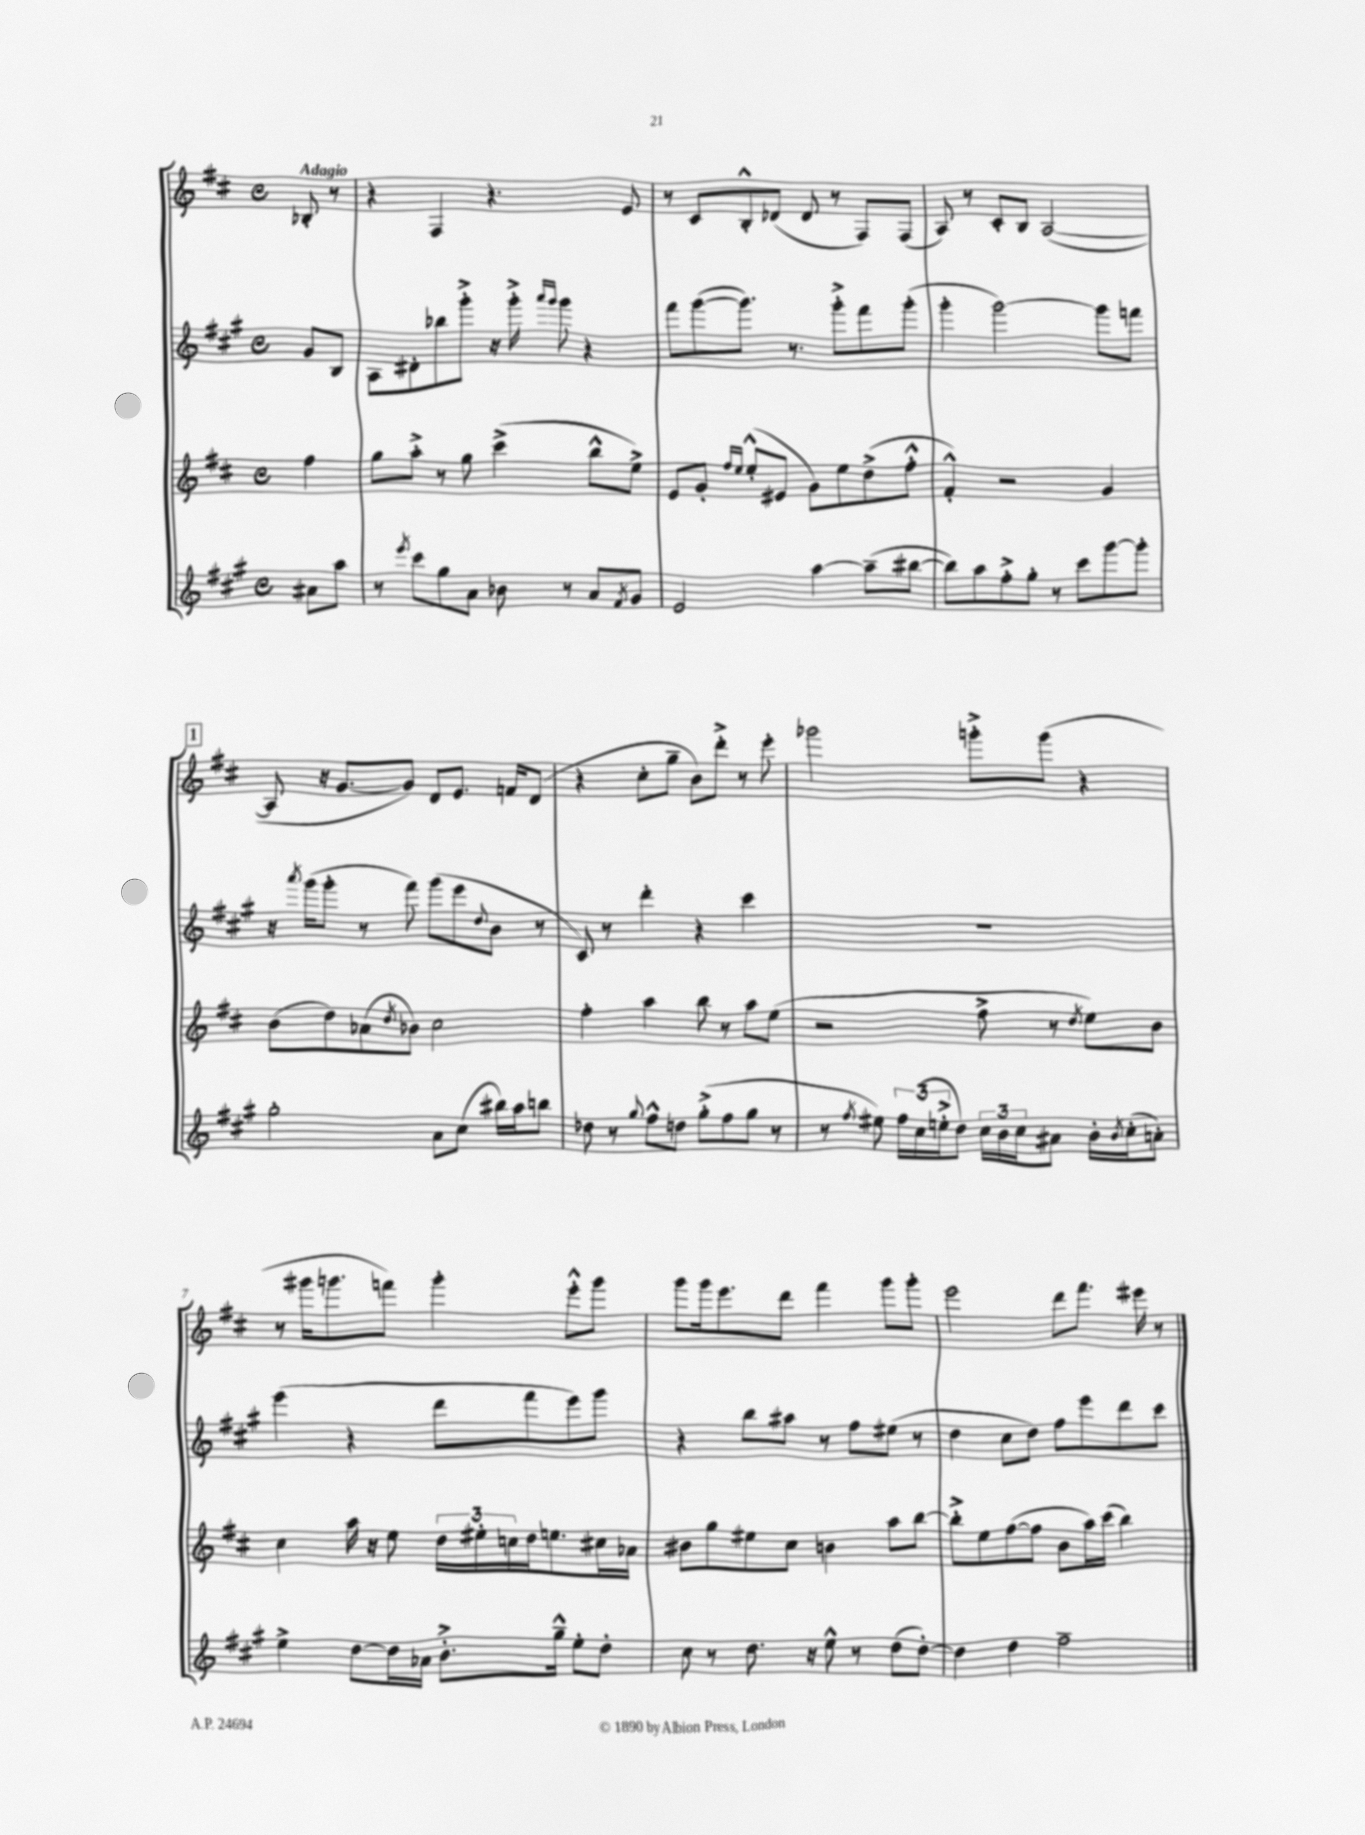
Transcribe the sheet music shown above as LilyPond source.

<<
\new StaffGroup <<
\new Staff = "s0" {
    \clef treble \key d \major \defaultTimeSignature \time 4/4 \partial 4 \tempo "Adagio"
    bes8-. r8 |
    r4 fis4 r4. e'8 |
    r8 cis'8 b8-.-^ des'8( des'8 r8 fis8) fis8( |
    a8) r8 cis'8-. b8 a2~( |
    \mark \markup { \box "1" } a8 r16 g'8.~ g'8) d'8 e'8. f'16 d'8( |
    r4 cis''8-. g''8-- b'8) d'''8-.-> r8 e'''8-. |
    ges'''2 g'''8-.-> g'''8( r4 |
    r8 gis'''16 g'''8. f'''8) g'''4-. e'''8-.-^ g'''8 |
    g'''8 g'''16 e'''8. d'''8 fis'''4 g'''8 g'''8-. |
    e'''2 d'''8 fis'''8. eis'''16 r8 \bar "|." |
}
\new Staff = "s1" {
    \clef treble \key a \major \defaultTimeSignature \time 4/4 \partial 4
    gis'8 b8 |
    a8 dis'8-. bes''8 gis'''8-.-> r16 gis'''16-.-> \grace { a'''16 gis'''16 } gis'''8 r4 |
    fis'''8 gis'''8~( gis'''8.) r8. gis'''8-.-> fis'''8 gis'''8-.( |
    gis'''4-. gis'''2~) gis'''8 f'''8 |
    \mark \markup { \box "1" } r16 \acciaccatura { a'''8 } gis'''16( gis'''8-. r8 fis'''8) gis'''8( e'''8 \appoggiatura { d''8 } b'8 r8 |
    cis'8) r8 d'''4-. r4 cis'''4 |
    R1 |
    e'''4( r4 d'''8 fis'''8 e'''8) gis'''8 |
    r4 b''8 ais''8 r8 fis''8 eis''8( r8 |
    d''4 cis''8 d''8) fis''8 e'''8 d'''8 cis'''8 \bar "|." |
}
\new Staff = "s2" {
    \clef treble \key d \major \defaultTimeSignature \time 4/4 \partial 4
    fis''4 |
    g''8 a''8-.-> r8 g''8 cis'''4->( b''8-^ e''8->) |
    e'8 g'8-. \grace { fis''16 e''16 } e''8-.-^( eis'8 g'8) e''8 d''8->( fis''8-.-^ |
    fis'4-.-^) r2 g'4 |
    \mark \markup { \box "1" } b'8( d''8) aes'8( \acciaccatura { d''8 } bes'8) cis''2 |
    fis''4-. a''4 b''8 r8 a''8 e''8( |
    r2 fis''8-> r8 \acciaccatura { d''8 } e''8) b'8 |
    cis''4 a''16 r16 e''8 \tuplet 3/2 { d''16 eis''16-. c''16 } d''16 e''8. cis''16 aes'16 |
    bis'8 g''8 eis''8 cis''8 b'4 a''8 b''8~ |
    b''8-.-> e''8 fis''8~( fis''8 b'8 a''16) cis'''16( b''4) \bar "|." |
}
\new Staff = "s3" {
    \clef treble \key a \major \defaultTimeSignature \time 4/4 \partial 4
    ais'8 a''8 |
    r8 \acciaccatura { e'''8 } cis'''8 gis''8 a'8 bes'8 r8 a'8 \acciaccatura { fis'8 } gis'8 |
    e'2 a''4~ a''8--( bis''8~ |
    bis''8) a''8 fis''8-.-> gis''8-. r8 cis'''8 gis'''8~ gis'''8-. |
    \mark \markup { \box "1" } gis''2-. a'8 cis''8( bis''16) a''16 b''8 |
    des''8 r8 \appoggiatura { gis''8 } fis''8-^ d''8 gis''8-.->( fis''8 gis''8 r8 |
    r8 \acciaccatura { fis''8 } eis''8) \tuplet 3/2 { fis''16 cis''16( e''16-.-> } d''8) \tuplet 3/2 { cis''16 b'16 cis''16 } ais'8 b'16-. \acciaccatura { b'8 } cis''16-.( a'8-.) |
    e''4-> d''8~ d''16 aes'16 b'8.-.-> gis''16---^ e''8-. d''8-. |
    cis''8 r8 d''8. r16 e''8-^ r8 d''8( d''8~-.) |
    d''4 d''4 fis''2-- \bar "|." |
}
>>
>>
